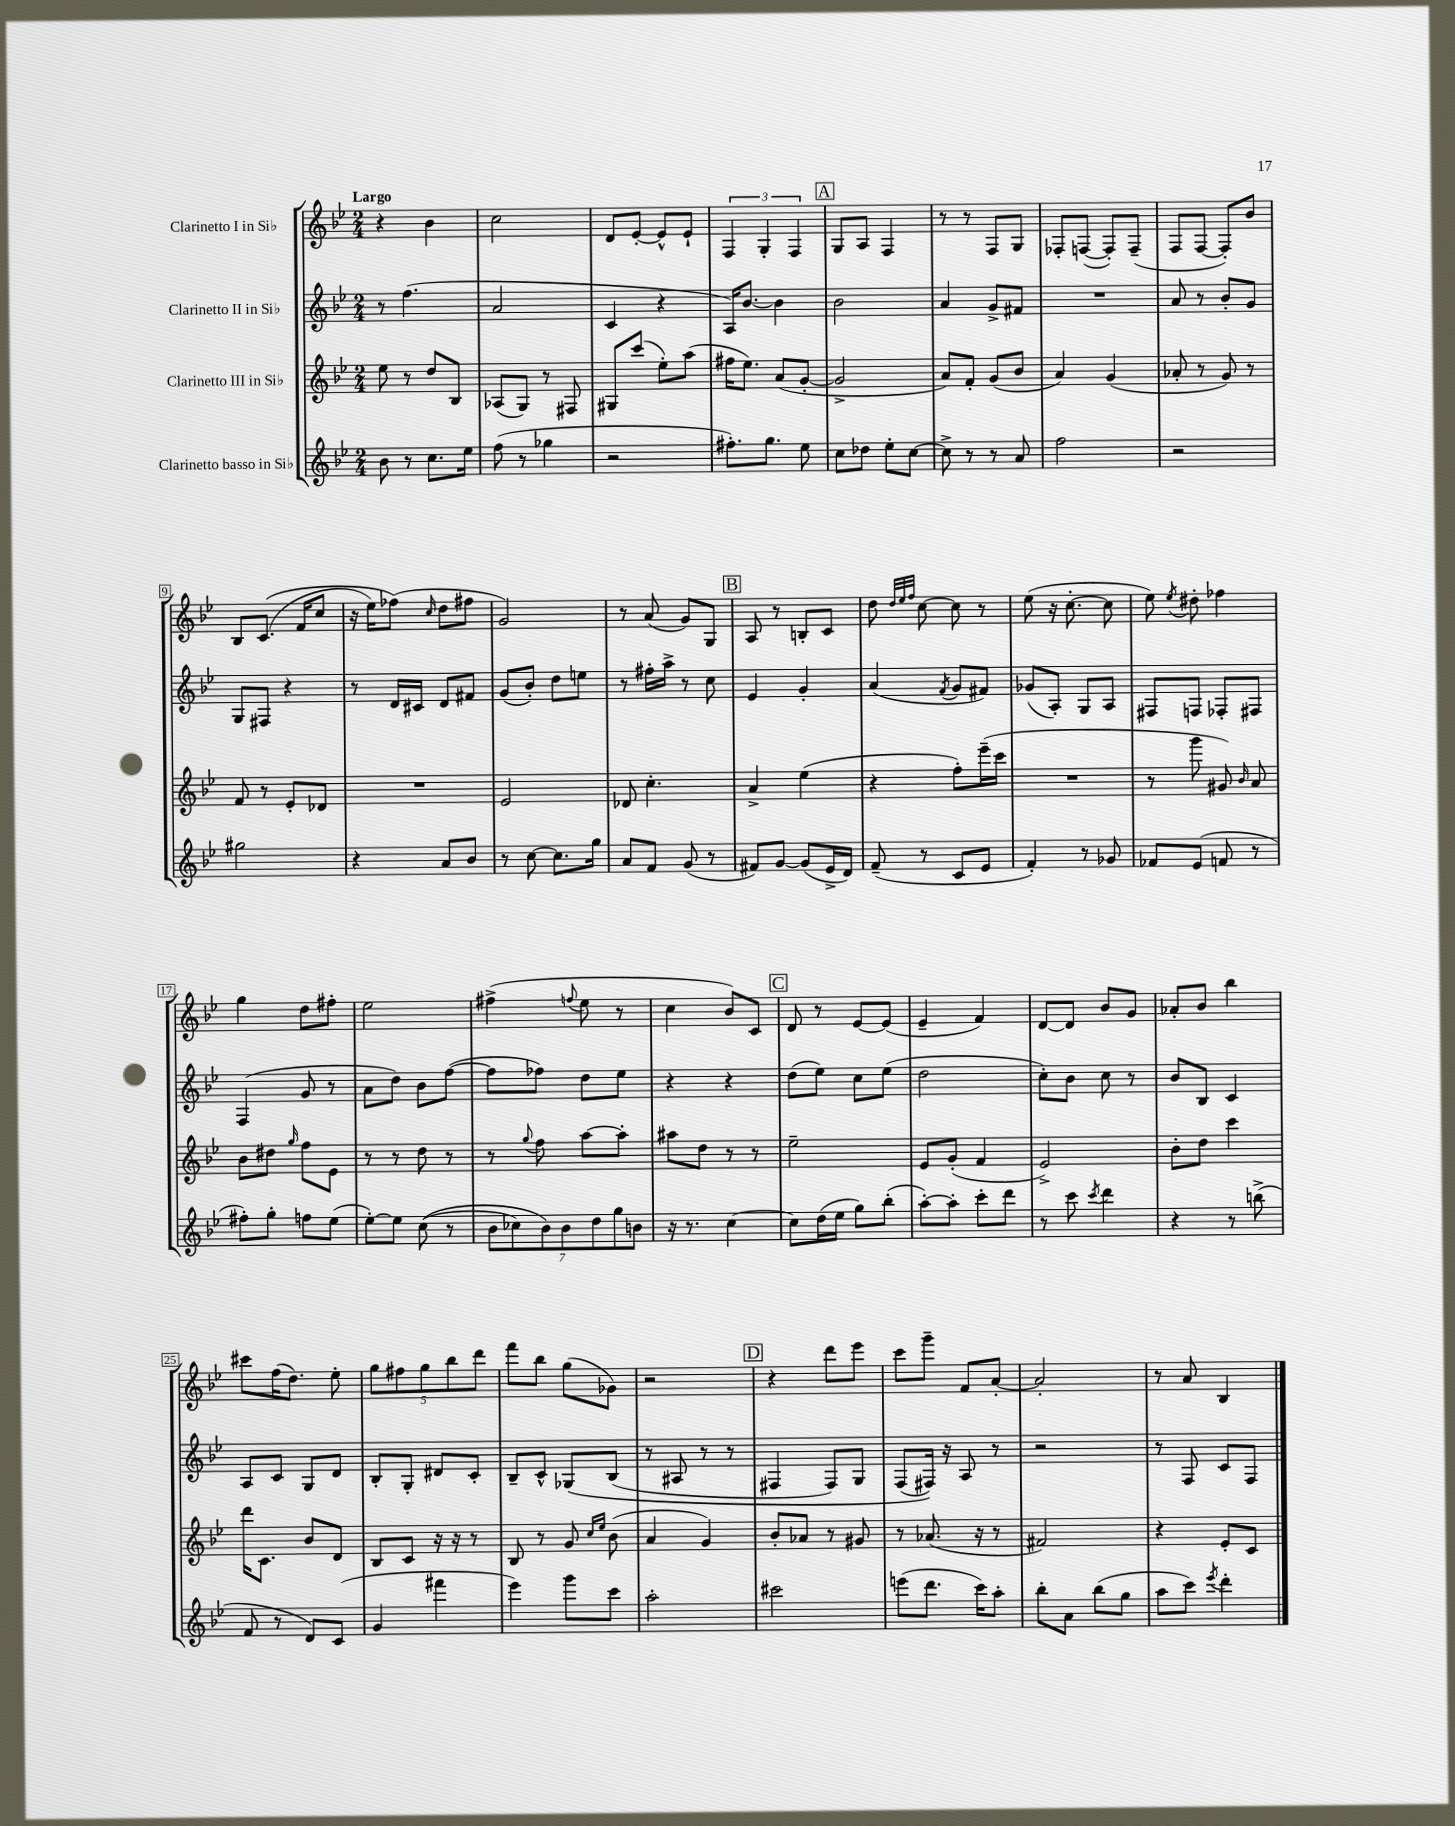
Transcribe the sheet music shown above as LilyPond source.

<<
\new StaffGroup <<
\new Staff = "s0" \with { instrumentName = "Clarinetto I in Sib" } {
    \clef treble \key bes \major \numericTimeSignature \time 2/4 \tempo "Largo"
    \autoBeamOff r4 bes'4 |
    c''2 |
    d'8[ ees'8]~-. ees'8[-^ ees'8]-! |
    \tuplet 3/2 { f4 g4-. f4 } |
    \mark \markup { \box "A" } g8[ a8] f4 |
    r8 r8 f8[ g8] |
    fes8[-. f8]~( f8[-.) f8]--( |
    f8[ f8]~ f8[-.) bes'8] |
    bes8[ c'8.](\( f'16[ c''8] |
    r16 ees''16[) fes''8](\) \grace { c''16 } d''8[ fis''8] |
    g'2) |
    r8 a'8( g'8[) g8] |
    \mark \markup { \box "B" } a8 r8 b8[-. c'8] |
    d''8 \grace { d''32[ ees''32 f''32] } c''8~ c''8 r8 |
    ees''8( r16 c''8.~-. c''8 |
    ees''8) \acciaccatura { ees''8 } dis''8-. fes''4 |
    g''4 d''8[ fis''8]-. |
    ees''2 |
    fis''4->( \appoggiatura { f''8 } ees''8 r8 |
    c''4 bes'8[) c'8] |
    \mark \markup { \box "C" } d'8 r8 ees'8[~ ees'8]( |
    ees'4-- f'4) |
    d'8[~ d'8] bes'8[ g'8] |
    aes'8[-. bes'8] bes''4 |
    cis'''8[ f''16( d''8.]) ees''8-. |
    \tuplet 5/4 { g''8[ fis''8 g''8 bes''8 d'''8] } |
    f'''8[ bes''8] g''8[( ges'8]) |
    r2 |
    \mark \markup { \box "D" } r4 d'''8[ ees'''8] |
    c'''8[ g'''8]-- f'8[ a'8]~-. |
    a'2-. |
    r8 a'8 bes4 \bar "|." |
}
\new Staff = "s1" \with { instrumentName = "Clarinetto II in Sib" } {
    \clef treble \key bes \major \numericTimeSignature \time 2/4
    \autoBeamOff r8 f''4.( |
    a'2 |
    c'4 r4 |
    a16[) bes'8.]~ bes'4 |
    \mark \markup { \box "A" } bes'2 |
    a'4 g'8[-> fis'8] |
    R2 |
    a'8 r8 bes'8[-. g'8] |
    g8[ fis8] r4 |
    r8 d'16[ cis'16] d'8[ fis'8] |
    g'8[( bes'8]-.) d''8[ e''8] |
    r8 fis''16[-. a''16]-> r8 c''8 |
    \mark \markup { \box "B" } ees'4 g'4-. |
    a'4( \acciaccatura { f'8 } g'8[ fis'8]) |
    ges'8[( a8]-.) g8[ a8] |
    fis8[ f8] fes8[-. fis8] |
    f4( g'8 r8 |
    a'8[ d''8]) bes'8[ f''8]~( |
    f''8[ fes''8]) d''8[ ees''8] |
    r4 r4 |
    \mark \markup { \box "C" } d''8[( ees''8]) c''8[ ees''8]( |
    d''2 |
    c''8[-.) bes'8] c''8 r8 |
    bes'8[ bes8] c'4 |
    a8[ c'8] g8[ d'8] |
    bes8[-. g8]-. dis'8[ c'8]-. |
    bes8[-- c'8]-^ ges8[\( bes8]( |
    r8 ais8 r8 r8 |
    \mark \markup { \box "D" } fis4 fis8[) g8] |
    f8[( fis16])\) r16 a8 r8 |
    r2 |
    r8 f8 c'8[ f8] \bar "|." |
}
\new Staff = "s2" \with { instrumentName = "Clarinetto III in Sib" } {
    \clef treble \key bes \major \numericTimeSignature \time 2/4
    \autoBeamOff ees''8 r8 d''8[ bes8] |
    aes8[( g8]) r8 fis8 |
    gis8[ c'''8]( ees''8[-.) a''8]( |
    fis''16[ ees''8.]) a'8[( g'8]~-. |
    \mark \markup { \box "A" } g'2-> |
    a'8[) f'8]-. g'8[( bes'8] |
    a'4) g'4( |
    aes'8-. r8 g'8) r8 |
    f'8 r8 ees'8[-. des'8] |
    R2 |
    ees'2 |
    des'8 c''4.-. |
    \mark \markup { \box "B" } a'4-> ees''4( |
    r4 f''8[-.) ees'''16--( c'''16] |
    R2 |
    r8 g'''8 gis'8) \grace { bes'16 } a'8 |
    bes'8[ dis''8] \grace { g''16 } f''8[ ees'8] |
    r8 r8 d''8 r8 |
    r8 \appoggiatura { g''8 } f''8 a''8[~ a''8]-. |
    ais''8[ d''8] r8 r8 |
    \mark \markup { \box "C" } ees''2-- |
    ees'8[ g'8]-.( f'4 |
    ees'2->) |
    bes'8[-. d''8] c'''4 |
    d'''16[ c'8.] bes'8[ d'8] |
    bes8[ c'8] r16 r16 r8 |
    bes8 r8 g'8 \grace { c''16[ ees''16] } bes'8( |
    a'4 g'4) |
    \mark \markup { \box "D" } bes'8[-. aes'8] r8 gis'8 |
    r8 aes'8.( r16 r8 |
    fis'2) |
    r4 ees'8[-. c'8] \bar "|." |
}
\new Staff = "s3" \with { instrumentName = "Clarinetto basso in Sib" } {
    \clef treble \key bes \major \numericTimeSignature \time 2/4
    \autoBeamOff bes'8 r8 c''8.[ ees''16] |
    f''8( r8 ges''4 |
    r2 |
    fis''8.[-.) g''8.] ees''8 |
    \mark \markup { \box "A" } c''8[ des''8] ees''8[-. c''8]~ |
    c''8-> r8 r8 a'8 |
    f''2 |
    r2 |
    gis''2 |
    r4 a'8[ bes'8] |
    r8 c''8~ c''8.[ g''16] |
    a'8[ f'8] g'8( r8 |
    \mark \markup { \box "B" } fis'8[) g'8]~ g'8[( ees'16-> d'16]) |
    f'8--( r8 c'8[ ees'8] |
    f'4-.) r8 ges'8 |
    fes'8[ ees'8]( f'8 r8 |
    fis''8[-.) g''8]-. f''8[ ees''8]( |
    ees''8[~-.) ees''8] c''8(\( r8 |
    \tuplet 7/4 { bes'8[ ces''8) bes'8\) bes'8 d''8 g''8 b'8] } |
    r16 r8. c''4~ |
    \mark \markup { \box "C" } c''8[ d''16( ees''16] g''8[) bes''8]-.( |
    a''8[~-.) a''8]-. c'''8[-. d'''8] |
    r8 c'''8 \acciaccatura { c'''8 } d'''4 |
    r4 r8 b''8->( |
    f'8 r8 d'8[) c'8]( |
    g'4 fis'''4 |
    ees'''4) g'''8[ c'''8] |
    a''2-. |
    \mark \markup { \box "D" } cis'''2 |
    e'''8[( d'''8.] c'''16[) a''8]-. |
    bes''8[-. a'8] bes''8[( g''8] |
    a''8[ c'''8]) \acciaccatura { ees'''8 } d'''4-. \bar "|." |
}
>>
>>
\layout { \context { \Score \override BarNumber.stencil = #(make-stencil-boxer 0.1 0.3 ly:text-interface::print) } }
